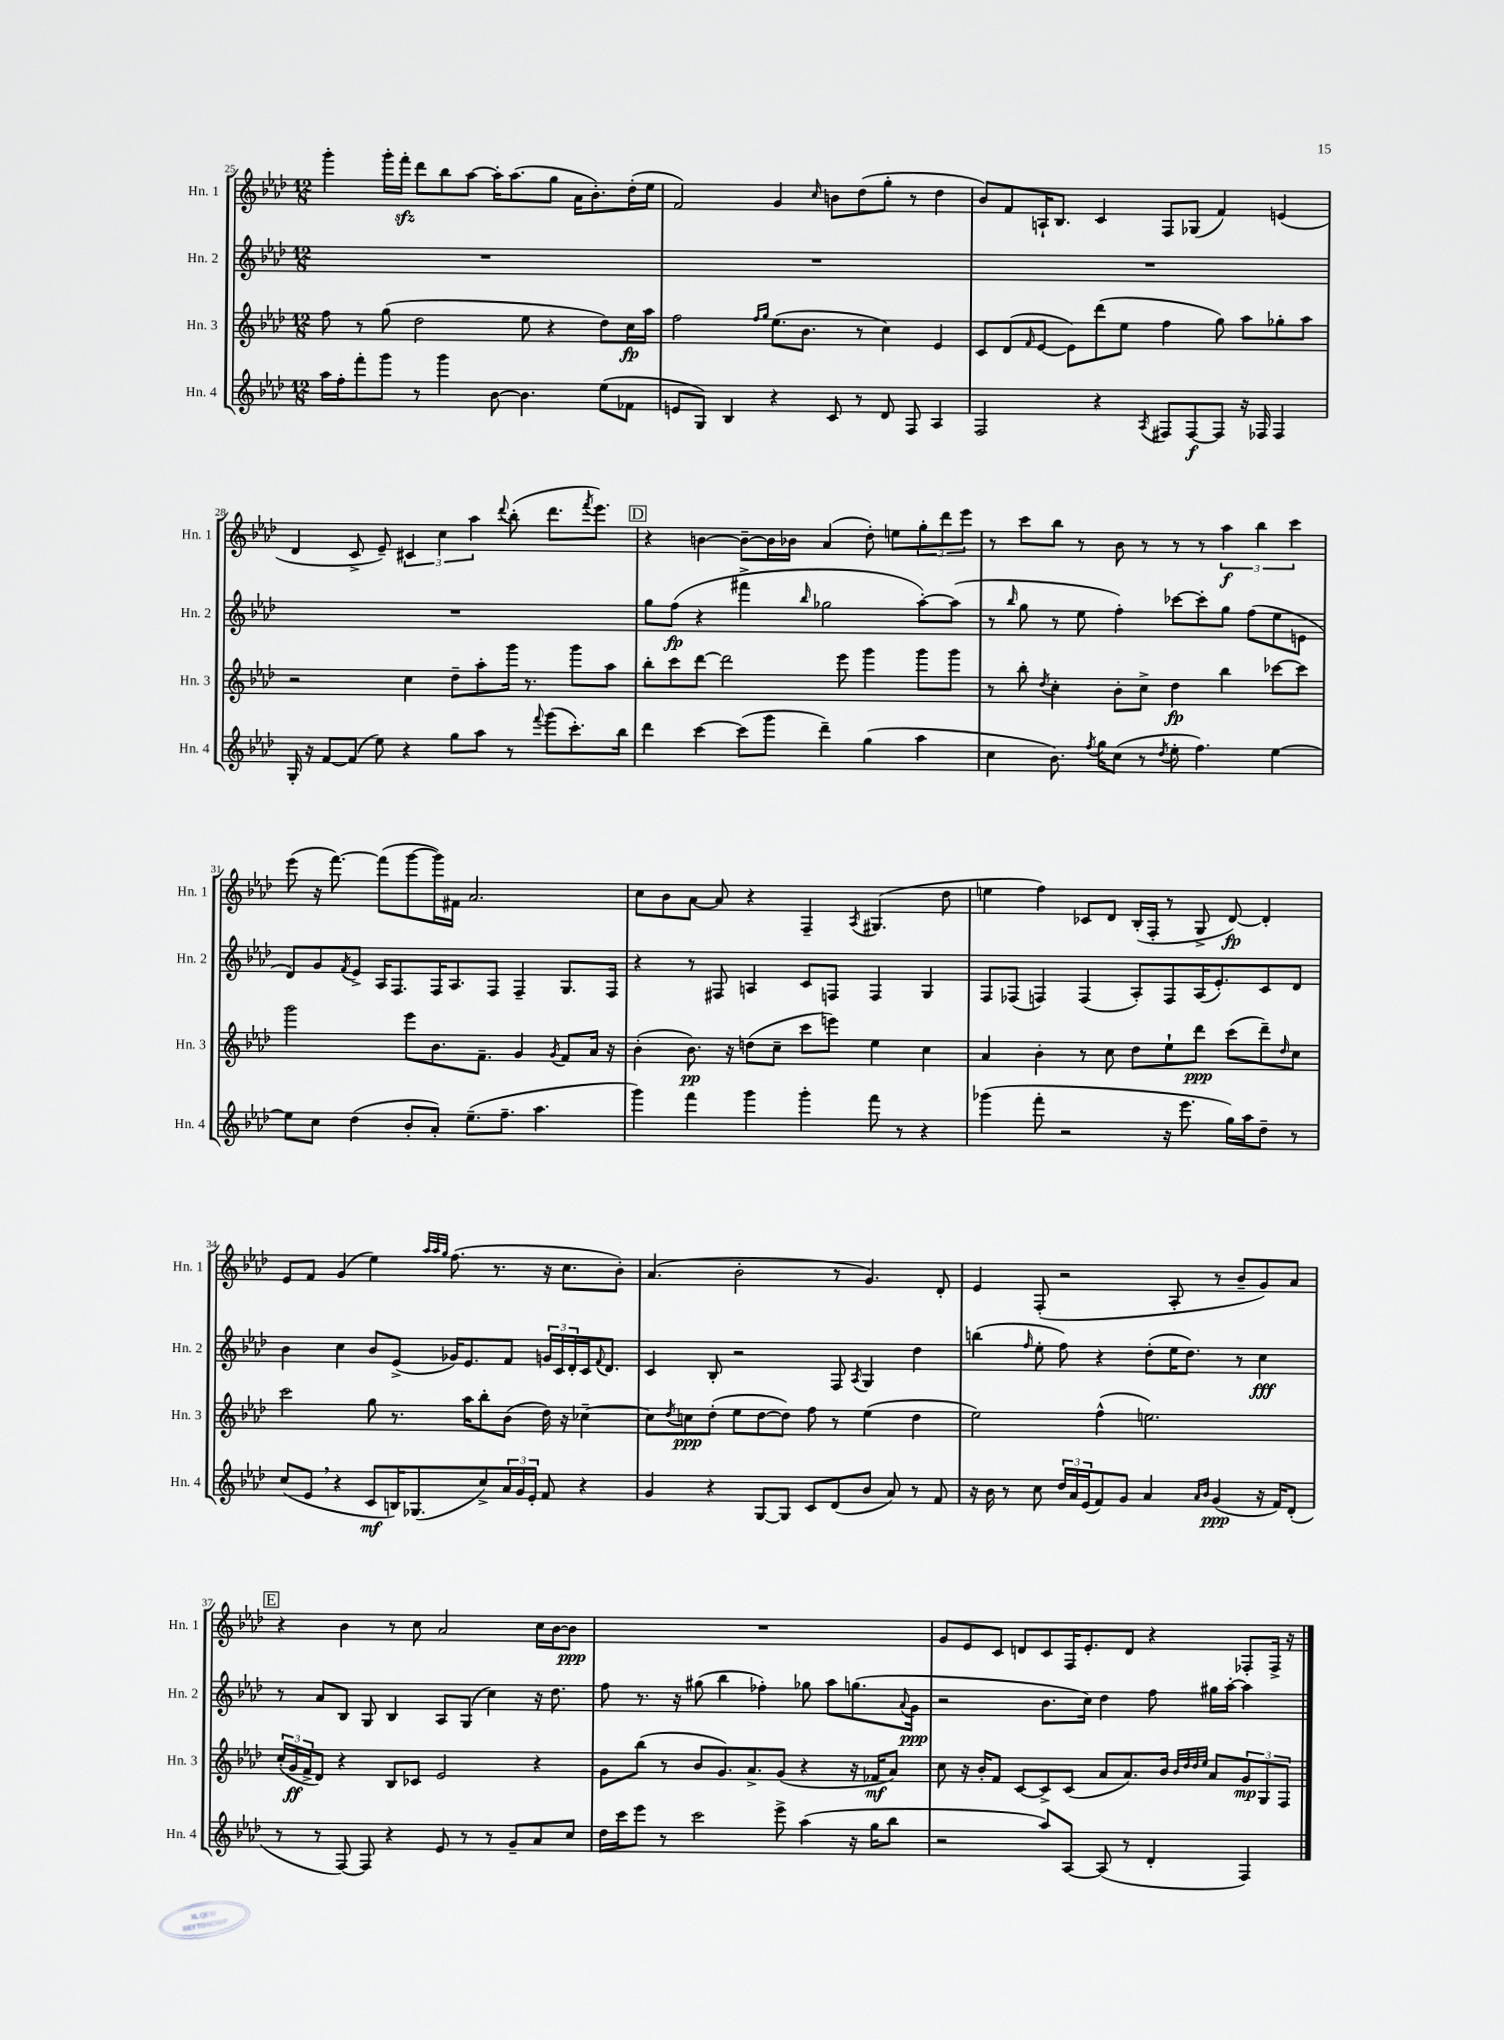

**kern	**dynam	**kern	**dynam	**kern	**dynam	**kern	**dynam
*part4	*part4	*part3	*part3	*part2	*part2	*part1	*part1
*staff4	*staff4	*staff3	*staff3	*staff2	*staff2	*staff1	*staff1
*I"Hn. 4	*	*I"Hn. 3	*	*I"Hn. 2	*	*I"Hn. 1	*
*I'Hn. 4	*	*I'Hn. 3	*	*I'Hn. 2	*	*I'Hn. 1	*
*clefG2	*	*clefG2	*	*clefG2	*	*clefG2	*
*k[b-e-a-d-]	*	*k[b-e-a-d-]	*	*k[b-e-a-d-]	*	*k[b-e-a-d-]	*
*M12/8	*	*M12/8	*	*M12/8	*	*M12/8	*
=25	=25	=25	=25	=25	=25	=25	=25
16aa-\LL	.	8ff\	.	1.r	.	4ggg'\	.
16ff'\J	.	.	.	.	.	.	.
8fff'\	.	8r	.	.	.	.	.
8ggg\J	.	(8gg\	.	.	.	16ggg'\LL	.
.	.	.	.	.	.	16fffzz'\JJ	.
8r	.	2dd-\	.	.	.	8ddd-\L	.
4ggg\	.	.	.	.	.	8bb-\	.
.	.	.	.	.	.	[8aa-\J	.
[8b-\	.	.	.	.	.	16aa-'\KL]	.
.	.	.	.	.	.	(8.aa-\	.
4.b-\]	.	8ee-\	.	.	.	.	.
.	.	4r	.	.	.	8gg\J	.
.	.	.	.	.	.	16a-\KL	.
.	.	.	.	.	.	8.b-'\)	.
(8ee-\L	.	8dd-\L)	.	.	.	.	.
8f-X\J	.	16cc\L	fp	.	.	(16dd-'\L	.
.	.	16aa-\JJ	.	.	.	16ee-\JJ	.
=26	=26	=26	=26	=26	=26	=26	=26
8en/L	.	2ff\	.	1.r	.	2f/)	.
8G/J)	.	.	.	.	.	.	.
4B-/	.	.	.	.	.	.	.
.	.	16qqff/LL	.	.	.	.	.
.	.	16qqgg/JJ	.	.	.	.	.
4r	.	(8.ee-\L	.	.	.	4g/	.
.	.	8.b-\J	.	.	.	.	.
.	.	.	.	.	.	16qqcc/	.
8c/	.	.	.	.	.	8bn\L	.
8r	.	8r	.	.	.	(8dd-\	.
8d-/	.	4cc\)	.	.	.	8gg'\J	.
8F/	.	.	.	.	.	8r	.
4A-/	.	4e-/	.	.	.	4dd-\	.
=27	=27	=27	=27	=27	=27	=27	=27
2F/	.	8c/L	.	1.r	.	8b-/L)	.
.	.	(8d-/	.	.	.	8f/	.
.	.	16qqf/	.	.	.	.	.
.	.	[8e-/J	.	.	.	16An`/K	.
.	.	.	.	.	.	8.B-/J	.
.	.	8e-\L])	.	.	.	.	.
4r	.	(8ddd-\	.	.	.	4c/	.
.	.	8ee-\J	.	.	.	.	.
8qA-/	.	.	.	.	.	.	.
8F#X/L	.	4ff\	.	.	.	8F/L	.
[8F#/	f	.	.	.	.	(8G-X/J	.
8F#/J]	.	8gg\)	.	.	.	4f/)	.
16r	.	8aa-\L	.	.	.	.	.
16F-X/	.	.	.	.	.	.	.
4F-/	.	8gg-X'\	.	.	.	(4en/	.
.	.	8aa-\J	.	.	.	.	.
!!LO:LB:g=z
=28	=28	=28	=28	=28	=28	=28	=28
16G'/	.	2r	.	1.r	.	4d-/	.
16r	.	.	.	.	.	.	.
[8f/L	.	.	.	.	.	.	.
(8f/J]	.	.	.	.	.	8c^/	.
8ee-\)	.	.	.	.	.	8e-~/)	.
4r	.	4cc\	.	.	.	6c#X/	.
.	.	.	.	.	.	6cc\	.
8gg\L	.	8dd-~\L	.	.	.	.	.
.	.	.	.	.	.	6aa-\	.
8aa-\J	.	8aa-'\	.	.	.	.	.
.	.	.	.	.	.	8qqddd-/	.
8r	.	16ggg\Jk	.	.	.	(8bb-'\	.
.	.	8.r	.	.	.	.	.
8qqfff/	.	.	.	.	.	.	.
(8ggg\L	.	.	.	.	.	8.ddd-\L	.
8.ccc'\)	.	8ggg\L	.	.	.	.	.
.	.	.	.	.	.	8qfff/	.
.	.	.	.	.	.	8.eee-\J)	.
.	.	8aa-\J	.	.	.	.	.
16bb-\Jk	.	.	.	.	.	.	.
!!LO:REH:place=s1:t=D
=29	=29	=29	=29	=29	=29	=29	=29
4ddd-\	.	8bb-'\L	.	8gg\L	.	4r	.
.	.	8ccc\	.	(8ff\J	fp	.	.
[4ccc\	.	[8ddd-\J	.	4r	.	[4bn\	.
.	.	2ddd-\]	.	.	.	.	.
(8ccc\L]	.	.	.	4fff#X^\	.	8b~\L_	.
8ggg\J	.	.	.	.	.	16b\L]	.
.	.	.	.	.	.	16b-X\JJ	.
.	.	.	.	16qqbb-/	.	.	.
4ddd-~\)	.	.	.	2gg-X\	.	(4a-/	.
.	.	8eee-\	.	.	.	.	.
(4gg\	.	4ggg\	.	.	.	8dd-'\)	.
.	.	.	.	.	.	8een\L	.
4aa-\	.	8ggg\L	.	[8aa-'\L)	.	12gg'\	.
.	.	.	.	.	.	12ddd-\	.
.	.	8ggg\J	.	(8aa-\J]	.	.	.
.	.	.	.	.	.	12eee-\J	.
=30	=30	=30	=30	=30	=30	=30	=30
4cc\	.	8r	.	8r	.	8r	.
.	.	.	.	16qqbb-/	.	.	.
.	.	8bb-'\	.	8gg\	.	8ccc\L	.
.	.	8qdd-/	.	.	.	.	.
8.b-\)	.	4cc'\	.	8r	.	8bb-\J	.
.	.	.	.	8ee-\	.	8r	.
8qff/	.	.	.	.	.	.	.
16gg\KL	.	.	.	.	.	.	.
(8cc\J	.	8b-'\L	.	4ff'\)	.	8b-\	.
8r	.	8cc^\J	.	.	.	8r	.
8qdd-/	.	.	.	.	.	.	.
8ee-'\	.	4dd-\	fp	[8ccc-X\L	.	8r	.
4.ff\)	.	.	.	8ccc-'\]	.	8r	.
.	.	4bb-\	.	8gg\J	.	6aa-\	f
.	.	.	.	(8ff\L	.	.	.
.	.	.	.	.	.	6bb-\	.
[4ee-\	.	[8ccc-X\L	.	8ee-\	.	.	.
.	.	.	.	.	.	6ccc\	.
.	.	8ccc-\J]	.	8en\J	.	.	.
!!LO:LB:g=z
=31	=31	=31	=31	=31	=31	=31	=31
8ee-\L]	.	2ggg\	.	8d-/L)	.	(8eee-\	.
8cc\J	.	.	.	8g/	.	16r	.
.	.	.	.	.	.	[8.fff\)	.
.	.	.	.	8qf/	.	.	.
(4dd-\	.	.	.	8e-^/J	.	.	.
.	.	.	.	16A-/KL	.	(8fff\L]	.
.	.	.	.	8.F/	.	.	.
8b-'/L	.	8eee-\L	.	.	.	[8ggg\	.
8a-'/J)	.	8.b-\	.	16F/K	.	16ggg\L])	.
.	.	.	.	8.A-/	.	16f#X\JJ	.
(8.ee-~\L	.	.	.	.	.	2.a-/	.
.	.	8.f~\J	.	.	.	.	.
.	.	.	.	8F/J	.	.	.
8.ff~\J	.	.	.	.	.	.	.
.	.	4g/	.	4F~/	.	.	.
4.aa-\	.	.	.	.	.	.	.
.	.	8qg/	.	.	.	.	.
.	.	8f/L	.	8.G/L	.	.	.
.	.	16a-/Jk	.	.	.	.	.
.	.	16r	.	16F/Jk	.	.	.
=32	=32	=32	=32	=32	=32	=32	=32
4ggg\)	.	(4b-'\	.	4r	.	8cc\L	.
.	.	.	.	.	.	8b-\	.
4fff\	.	8.b-\)	pp	8r	.	[8a-\J	.
.	.	.	.	8F#X/	.	8a-/]	.
.	.	16r	.	.	.	.	.
4ggg\	.	(8ddn\L	.	4An/	.	4r	.
.	.	8cc~\J	.	.	.	.	.
4ggg'\	.	8ccc\L	.	8c/L	.	4F~/	.
.	.	8eeen\J)	.	8Fn/J	.	.	.
.	.	.	.	.	.	8qA-/	.
8fff\	.	4ee-\	.	4F/	.	(4.G#X/	.
8r	.	.	.	.	.	.	.
4r	.	4cc\	.	4G/	.	.	.
.	.	.	.	.	.	8dd-\	.
=33	=33	=33	=33	=33	=33	=33	=33
(4ggg-X\	.	4a-/	.	8F/L	.	4een\	.
.	.	.	.	(8F-X/J	.	.	.
8fff'\	.	4b-'\	.	4Fn/)	.	4ff\)	.
2r	.	.	.	.	.	.	.
.	.	8r	.	(4F/	.	8c-X/L	.
.	.	8cc\	.	.	.	8d-/J	.
.	.	8dd-\L	.	8A-'/L)	.	(16B-'/LL	.
.	.	.	.	.	.	16F'/JJ	.
16r	.	8ee-`\	.	8F/	.	8r	.
8.eee-\	.	.	.	.	.	.	.
.	.	8ddd-\J	ppp	(16A-/K	.	8G^/	.
.	.	.	.	8.e-'/)	.	.	.
16gg\LL)	.	(8ccc\L	.	.	.	[8d-/)	fp
16aa-\J	.	.	.	.	.	.	.
8dd-~\J	.	8ddd-~\)	.	8c/	.	4d-'/]	.
.	.	16qqdd-/	.	.	.	.	.
8r	.	8cc\J	.	8d-/J	.	.	.
!!LO:LB:g=z
=34	=34	=34	=34	=34	=34	=34	=34
(8cc/L	.	2ccc\	.	4b-\	.	8e-/L	.
8e-,/J	.	.	.	.	.	8f/J	.
4r	.	.	.	4cc\	.	(4g/	.
8c/L	mf	8gg\	.	8b-/L	.	4ee-\)	.
16Bn/K)	.	8.r	.	(8e-^/J	.	.	.
(8.G-X/	.	.	.	.	.	.	.
.	.	.	.	.	.	32qqaa-/LLL	.
.	.	.	.	.	.	32qqaa-/	.
.	.	.	.	.	.	32qqgg/JJJ	.
.	.	.	.	16g-X/KL)	.	(8.ff\	.
.	.	16aa-\KL	.	8.e-/	.	.	.
8cc^/)	.	8bb-'\	.	.	.	.	.
.	.	.	.	.	.	8.r	.
24a-/L	.	(8b-\J	.	8f/J	.	.	.
24g/	.	.	.	.	.	.	.
24e-'/JJ	.	.	.	.	.	.	.
8f/	.	16dd-\)	.	24gn/LL	.	16r	.
.	.	.	.	24c/	.	.	.
.	.	16r	.	.	.	8.cc\L	.
.	.	.	.	24d-'/	.	.	.
4r	.	[4cc-X~\	.	16c/J	.	.	.
.	.	.	.	8qqf/	.	.	.
.	.	.	.	8.d-/J	.	.	.
.	.	.	.	.	.	8b-'\J)	.
=35	=35	=35	=35	=35	=35	=35	=35
4g/	.	8cc-\L]	.	4c/	.	(4.a-/	.
.	.	8qdd-/	.	.	.	.	.
.	.	8ccn\	ppp	.	.	.	.
4r	.	(8dd-'\J	.	8B-'/	.	.	.
.	.	8ee-\L	.	2r	.	2b-'\	.
[8G/L	.	[8dd-\	.	.	.	.	.
8G/J]	.	8dd-\J])	.	.	.	.	.
8c/L	.	8ff\	.	.	.	.	.
(8d-/	.	8r	.	8F/	.	8r	.
.	.	.	.	8qA-/	.	.	.
8b-/J	.	(4ee-\	.	4G/	.	4.g/)	.
8a-/)	.	.	.	.	.	.	.
8r	.	4dd-\	.	4dd-\	.	.	.
8f/	.	.	.	.	.	8d-'/	.
=36	=36	=36	=36	=36	=36	=36	=36
16r	.	2ee-\)	.	(4bbn\	.	4e-/	.
16b-\	.	.	.	.	.	.	.
8r	.	.	.	.	.	.	.
.	.	.	.	16qqff/	.	.	.
8cc\	.	.	.	8ee-'\	.	(8F'/	.
24dd-/LL	.	.	.	8ff\)	.	2r	.
24a-/	.	.	.	.	.	.	.
(24e-/J	.	.	.	.	.	.	.
8f/)	.	(4ff^^\	.	4r	.	.	.
8g/J	.	.	.	.	.	.	.
4a-/	.	2.een\)	.	(8dd-'\L	.	.	.
.	.	.	.	16ee-\K	.	8A-'/	.
.	.	.	.	8.dd-\J)	.	.	.
16qqa-/LL	.	.	.	.	.	.	.
16qqb-/JJ	.	.	.	.	.	.	.
(4g/	ppp	.	.	.	.	8r	.
.	.	.	.	8r	.	8b-~/L	.
16r	.	.	.	4cc\	fff	8g/)	.
16f/KL)	.	.	.	.	.	.	.
(8d-'/J	.	.	.	.	.	8a-/J	.
!!LO:LB:g=z
!!LO:REH:place=s1:t=E
=37	=37	=37	=37	=37	=37	=37	=37
8r	.	(24cc'/LL	.	8r	.	4r	.
.	.	24g/	ff	.	.	.	.
.	.	24f^/J	.	.	.	.	.
8r	.	8d-/J)	.	8a-/L	.	.	.
[8F/)	.	4r	.	8B-/J	.	4b-\	.
8F/]	.	.	.	8G/	.	.	.
4r	.	8B-/L	.	4B-/	.	8r	.
.	.	8c-X/J	.	.	.	8cc\	.
8e-/	.	2e-/	.	8A-/L	.	2a-/	.
8r	.	.	.	(8G/J	.	.	.
8r	.	.	.	4cc\)	.	.	.
8g~/L	.	.	.	.	.	.	.
8a-/	.	4r	.	16r	.	16cc\LL	.
.	.	.	.	8.dd-\	.	[16b-\J	.
8cc/J	.	.	.	.	.	8b-\J]	ppp
=38	=38	=38	=38	=38	=38	=38	=38
16dd-\LL	.	8g\L	.	8ff\	.	1.r	.
16ccc\J	.	.	.	.	.	.	.
8eee-\J	.	(8bb-\J	.	8.r	.	.	.
8r	.	8r	.	.	.	.	.
.	.	.	.	16r	.	.	.
2ccc\	.	8b-/L	.	(8gg#X\	.	.	.
.	.	8.g/)	.	4bb-\	.	.	.
.	.	8.a-^/	.	.	.	.	.
.	.	.	.	4ff-X'\)	.	.	.
8eee-^\	.	(8g/J	.	.	.	.	.
(4aa-\	.	4r	.	8gg-X\	.	.	.
.	.	.	.	8aa-\L	.	.	.
16r	.	16r	.	(8.ggn\	.	.	.
16gg\KL	.	16f-X/KL	mf	.	.	.	.
8bb-\J	.	8a-/J)	.	.	.	.	.
.	.	.	.	8qqa-/	.	.	.
.	.	.	.	16g\Jk	ppp	.	.
=39	=39	=39	=39	=39	=39	=39	=39
2r	.	8cc\	.	2r	.	8g/L	.
.	.	16r	.	.	.	8e-/	.
.	.	16b-'/KL	.	.	.	.	.
.	.	8f/J	.	.	.	8c/J	.
.	.	[8c/L	.	.	.	8dn/L	.
8aa-/L)	.	8c^/]	.	8.b-\L	.	8c/	.
[8A-/J	.	(8c/J	.	.	.	16F/K	.
.	.	.	.	16cc\Jk)	.	8.e-'/	.
(8A-/]	.	8a-/L	.	4dd-\	.	.	.
8r	.	8.a-/)	.	.	.	8d/J	.
4d-'/	.	.	.	8ff\	.	4r	.
.	.	16b-/Jk	.	.	.	.	.
.	.	32qqb-/LLL	.	.	.	.	.
.	.	32qqdd-/	.	.	.	.	.
.	.	32qqdd-/	.	.	.	.	.
.	.	32qqee-/JJJ	.	.	.	.	.
.	.	8a-/L	.	16gg#X\LL	.	.	.
.	.	.	.	[16aa-'\JJ	.	.	.
4F/)	.	12g/	mp	4aa-\]	.	8F-X'/L	.
.	.	12G/	.	.	.	.	.
.	.	.	.	.	.	16F-^/Jk	.
.	.	12F/J	.	.	.	.	.
.	.	.	.	.	.	16r	.
==	==	==	==	==	==	==	==
*-	*-	*-	*-	*-	*-	*-	*-
